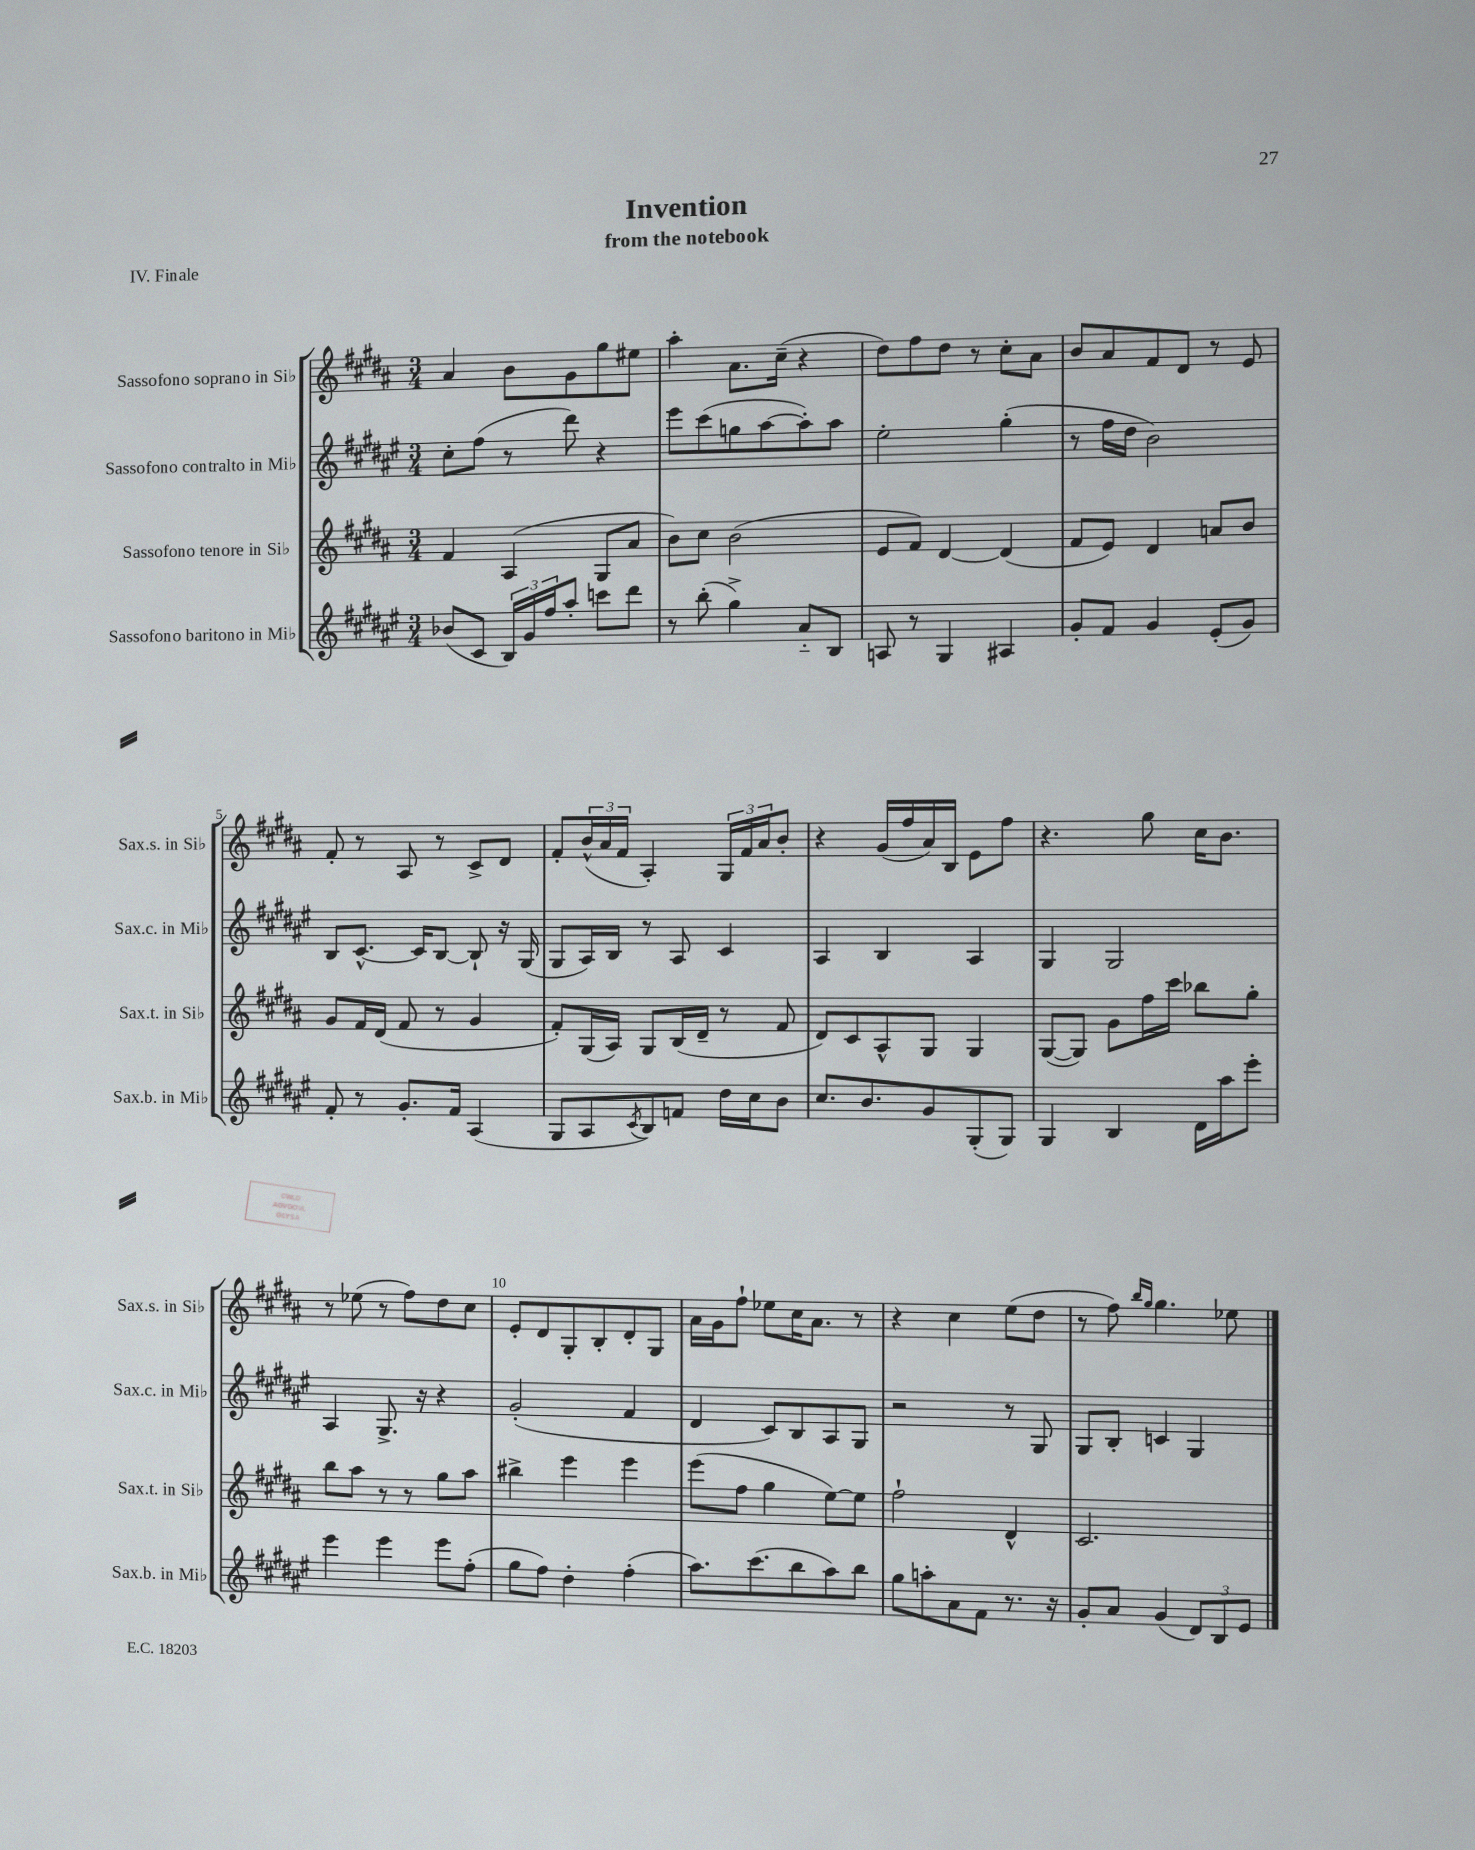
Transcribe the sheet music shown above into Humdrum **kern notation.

**kern	**kern	**kern	**kern
*staff4	*staff3	*staff2	*staff1
*clefG2	*clefG2	*clefG2	*clefG2
*k[f#c#g#d#a#e#]	*k[f#c#g#d#a#]	*k[f#c#g#d#a#e#]	*k[f#c#g#d#a#]
*M3/4	*M3/4	*M3/4	*M3/4
(8b-	4f#	8cc#'	4a#
8c#	.	(8ff#	.
24B)	(4A#	8r	8b
24g#	.	.	.
24ff#	.	.	.
8aa#'	.	8ddd#)	8g#
8ccc	8G#	4r	8gg#
8ddd#	8a#	.	8ee#
=	=	=	=
8r	8b)	8eee#	4aa#'
(8bb'	8cc#	(8ccc#	.
4gg#^)	(2b	8gg	8.a#
.	.	[8aa#	.
.	.	.	(16cc#~
8a#'~	.	8aa#'])	4r
8B	.	8aa#	.
=	=	=	=
8A	8e	2ee#'	8dd#)
8r	8f#)	.	8ff#
4G#	[4d#	.	8dd#
.	.	.	8r
4A#	(4d#]	(4gg#'	8cc#'
.	.	.	8a#
=	=	=	=
8g#'	8f#	8r	8b
8f#	8e)	16ff#	8a#
.	.	16dd#	.
4g#	4d#	2b)	8f#
.	.	.	8d#
(8e#'	8a	.	8r
8g#)	8b	.	8e
=	=	=	=
8f#'	8g#	8B	8f#'
8r	16f#	[8.c#^^	8r
.	(16d#	.	.
8.g#'	8f#	.	8A#
.	.	16c#]	.
.	8r	[8B	8r
16f#	.	.	.
(4A#	4g#	8B`]	8c#^
.	.	16r	8d#
.	.	(16G#	.
=	=	=	=
8G#	8f#')	8G#	8f#'
8A#	(16G#	16A#)	(24b^^
.	.	.	24a#
.	16A#)	16B	.
.	.	.	24f#
8qc#	.	.	.
8B)	8G#	8r	4A#')
8f	(16B	8A#	.
.	16d#~	.	.
16dd#	8r	4c#	24G#
.	.	.	24f#
16cc#	.	.	.
.	.	.	24a#
8b	8f#	.	8b'
=	=	=	=
8.cc#	8d#)	4A#	4r
.	8c#	.	.
8.b	.	.	.
.	8A#^^	4B	(16g#
.	.	.	16ff#
8g#	8G#	.	16a#)
.	.	.	16B
(8G#'	4G#	4A#	8e
8G#)	.	.	8ff#
=	=	=	=
4G#	([8G#	4G#	4.r
.	8G#])	.	.
4B	8g#	2G#	.
.	16ff#	.	8gg#
.	16ccc#	.	.
16d#	8bb-	.	16cc#
16aa#	.	.	8.b
8eee#'	8gg#'	.	.
=	=	=	=
4eee#	8bb	4A#	8r
.	8aa#	.	(8ee-
4eee#	8r	8.G#^	8r
.	8r	.	8ff#)
.	.	16r	.
8eee#	8gg#	4r	8dd#
(8ff#'	8aa#	.	8cc#
=	=	=	=
8gg#	4bb#^	(2g#'	8e'
8ff#)	.	.	8d#
4dd#'	4eee	.	8G#'
.	.	.	8B'
(4ff#'	4eee	4f#	8d#'
.	.	.	8G#
=	=	=	=
8.aa#)	(8eee	4d#	16a#
.	.	.	16g#
.	8ff#	.	8ff#`
(8.ccc#	.	.	.
.	4gg#	8c#)	8ee-
8bb	.	8B	16cc#
.	.	.	8.a#
8aa#)	[8ee)	8A#	.
8bb	8ee]	8G#	8r
=	=	=	=
8gg#	2ff#`	2r	4r
8aa'	.	.	.
8a#	.	.	4cc#
8f#	.	.	.
8.r	4d#^^	8r	(8ee
.	.	8G#	8dd#
16r	.	.	.
=	=	=	=
8g#'	2.c#	8G#	8r
8a#	.	8B'	8ff#)
.	.	.	16qqbb
.	.	.	16qqgg#
(4g#	.	4c	4.gg#
12d#)	.	4G#	.
12B	.	.	.
.	.	.	8ee-
12e#	.	.	.
==	==	==	==
*-	*-	*-	*-
